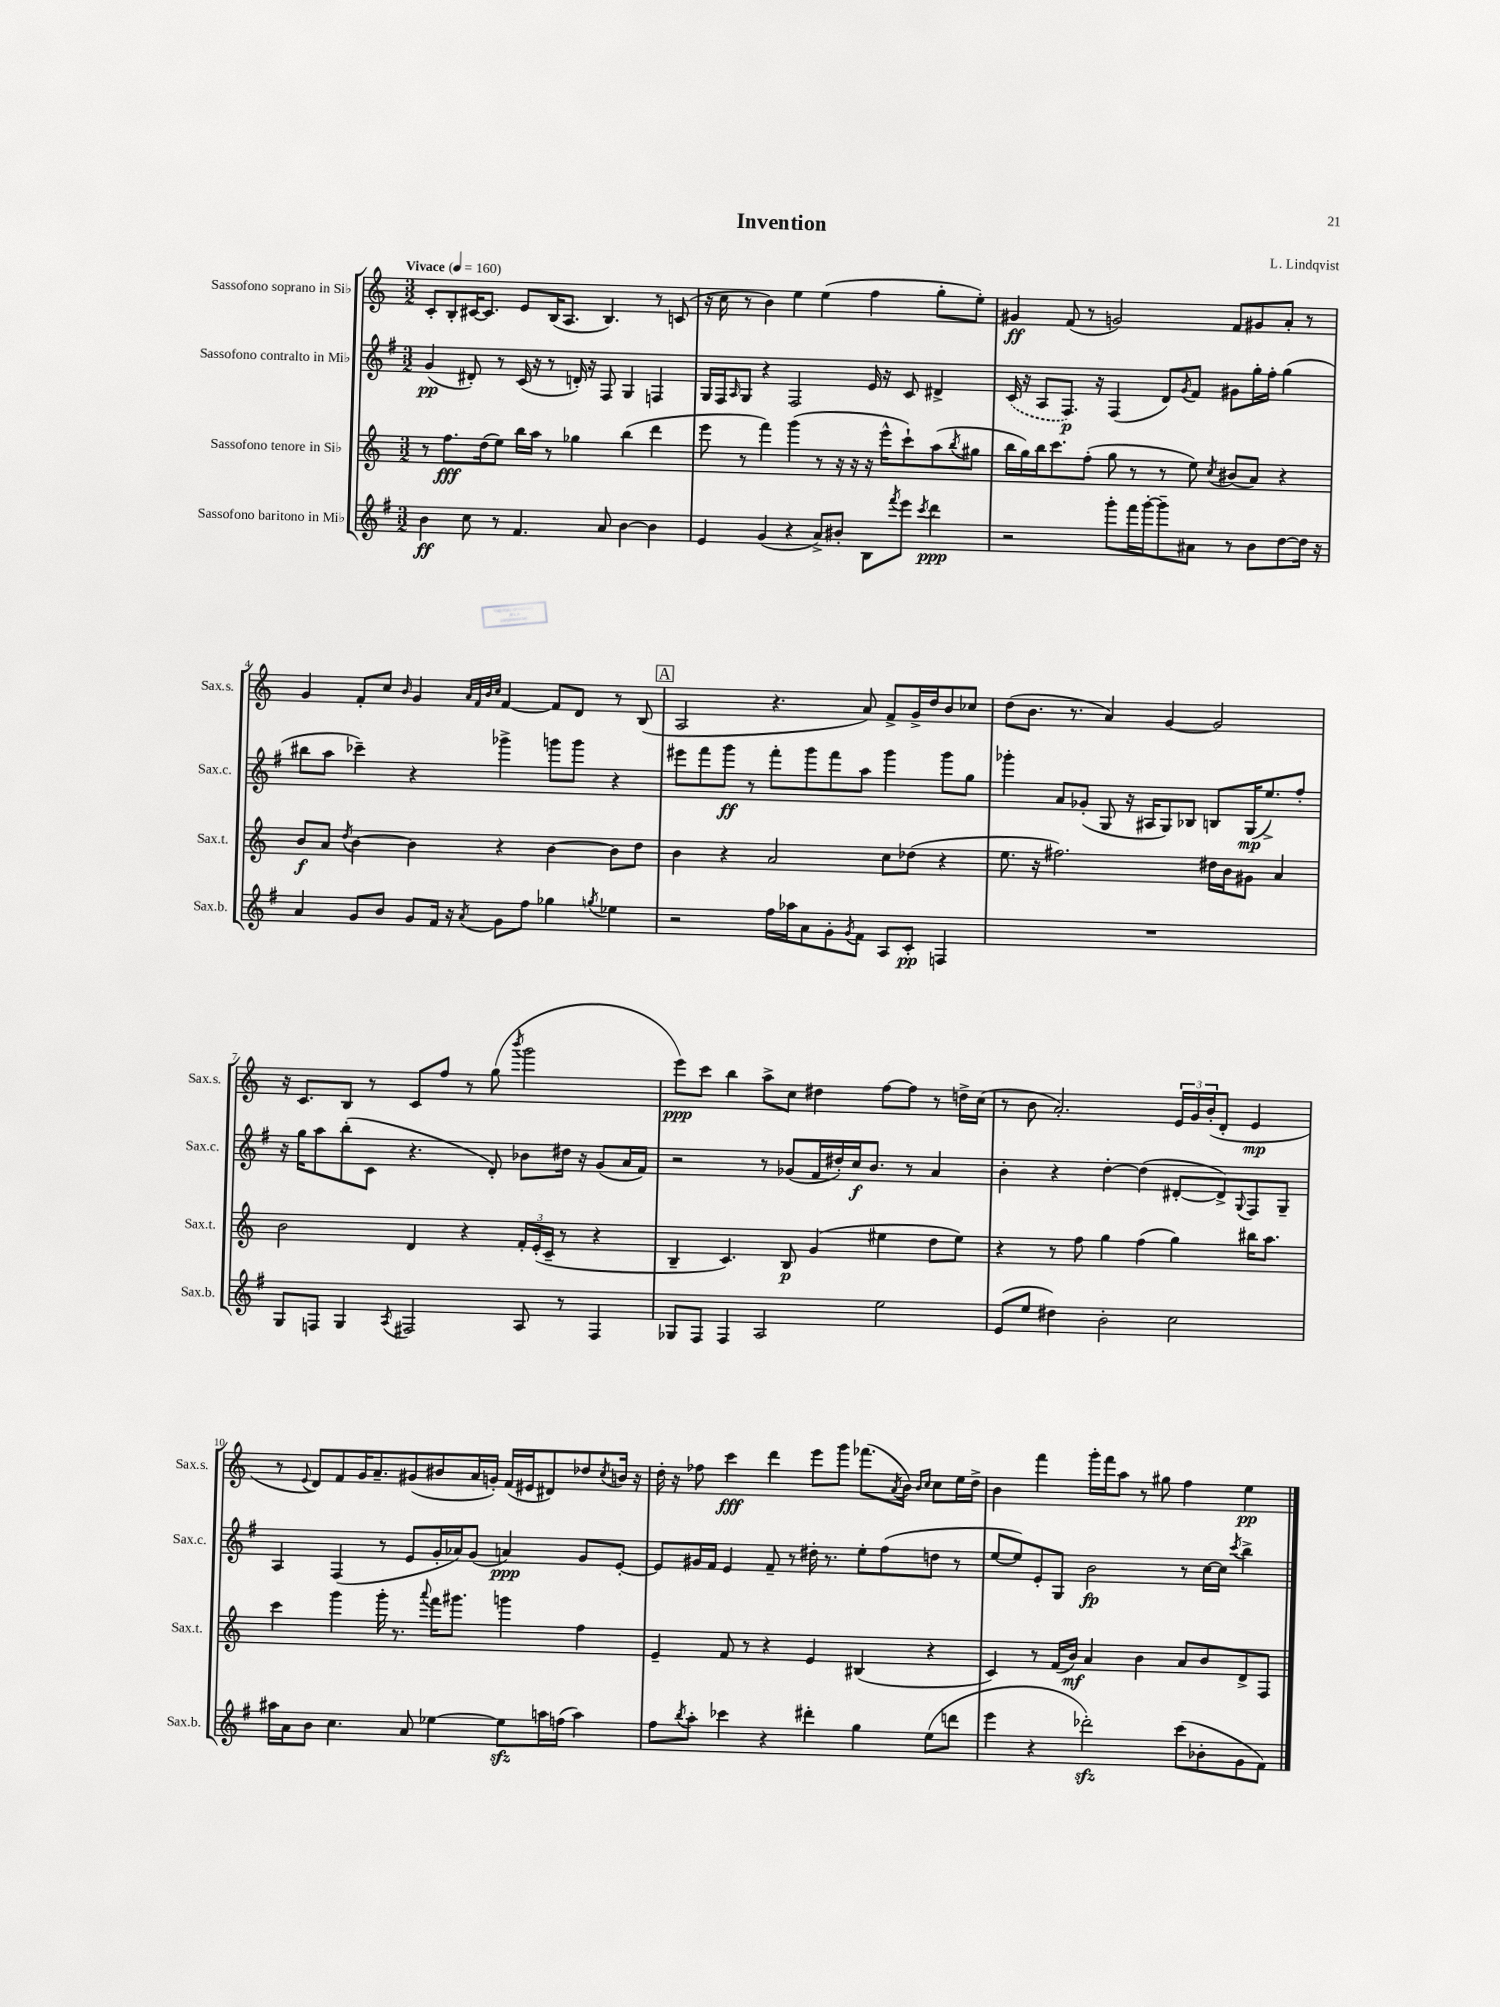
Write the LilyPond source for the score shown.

\header { title = "Invention" composer = "L. Lindqvist" }
<<
\new StaffGroup <<
\new Staff = "s0" \with { instrumentName = "Sassofono soprano in Sib" shortInstrumentName = "Sax.s." } {
    \clef treble \key c \major \numericTimeSignature \time 3/2 \tempo "Vivace" 4 = 160
    c'8-. b8-. cis'16~ cis'8. e'8 b16( a8. b4.) r8 c'8( |
    r16 c''16 r8 b'4) e''4 e''4( f''4 g''8-. e''8-.) |
    gis'4\ff f'8( r8 g'2) f'8 gis'8 a'8-. r8 |
    g'4 f'8-. c''8 \grace { b'16 } g'4 \grace { a'32 f'32 b'32 c''32 } f'4~ f'8 d'8 r8 b8( |
    \mark \markup { \box "A" } a2 r4. a'8) f'8-> g'16-> d''16 b'8 ces''8 |
    d''8( b'8. r8. a'4) g'4~ g'2 |
    r16 c'8. b8 r8 c'8 f''8 r8 g''8( \acciaccatura { b'''8 } g'''2 |
    e'''8\ppp) c'''8 b''4 a''8-> c''8 dis''4 f''8~ f''8 r8 d''16-> c''16( |
    r8 b'8 a'2.-.) \tuplet 3/2 { e'16 g'16 b'16-.( } d'8-. e'4\mp |
    r8 \appoggiatura { e'8 } d'8) f'8 g'16 a'8.-- gis'8( bis'8 a'16 g'16-.) f'16( eis'16 dis'8) des''8 \acciaccatura { c''8 } b'16 r16 |
    d''16-. r16 fes''8 c'''4\fff d'''4 e'''8 g'''8 fes'''8.( \acciaccatura { a'8 } b'16) \grace { b'16 c''16 } c''8 e''16 d''16-> |
    b'4 f'''4 g'''16-. f'''16 a''8 r8 gis''8 f''4 e''4\pp \bar "|." |
}
\new Staff = "s1" \with { instrumentName = "Sassofono contralto in Mib" shortInstrumentName = "Sax.c." } {
    \clef treble \key g \major \numericTimeSignature \time 3/2
    g'4\pp( dis'8-.) r8 c'16( r16 r8 d'16-.) r16 fis8 g4 f4 |
    g16 fis16 \grace { a16 } g8 r4 fis2 e'16 r16 c'8 dis'4-> |
    \once \slurDashed c'16( r16 a8 fis8.\p) r16 fis4( d'8) \acciaccatura { g'8 } fis'8 gis'8 g''16-. fis''16-. g''4( |
    bis''8 a''8 ces'''4--) r4 ges'''4-> g'''8 g'''8 r4 |
    \mark \markup { \box "A" } eis'''8 fis'''8 g'''8\ff r8 fis'''8-. g'''8 fis'''8 a''8 g'''4 g'''8 g''8 |
    ges'''4-. a'8 ges'8-.( g8 r16 ais16 g8) bes8 b8 g16\mp( e''8.->) fis''8-. |
    r16 g''16 a''8 b''8-.( c'8 r4. d'8-.) bes'8 dis''16 r16 g'8( a'16 fis'16) |
    r2 r8 ges'8( fis'16 dis''16-.) c''16\f b'8. r8 a'4 |
    b'4-. r4 d''4~-. d''4( dis'8~-. dis'8->) \appoggiatura { g8 } fis8 g8-- |
    a4 fis4( r8 e'8 g'16-. aes'16) g'8( a'4\ppp) g'8 e'8~-. |
    e'8 gis'16 fis'16 e'4 fis'8-- r8 dis''16-. r8. e''8-. fis''8( d''8 r8 |
    e''8~ e''8) e'8-. g8 b'2\fp r8 c''16~ c''16 \acciaccatura { c'''8 } b''4-> \bar "|." |
}
\new Staff = "s2" \with { instrumentName = "Sassofono tenore in Sib" shortInstrumentName = "Sax.t." } {
    \clef treble \key c \major \numericTimeSignature \time 3/2
    r8 f''8.\fff d''16( e''8) b''16 a''16 r8 ges''4 b''4( d'''4 |
    e'''8 r8 f'''4) g'''4( r8 r16 r16 r16 e'''16-^ c'''8-!) a''8( \acciaccatura { b''8 } gis''8 |
    b''16 g''16) b''16 c'''8. f''8-.( g''8 r8 r8 e''8) \acciaccatura { c''8 } bis'8( a'8) r4 |
    b'8\f a'8 \acciaccatura { d''8 } b'4~ b'4 r4 b'4~ b'8 d''8 |
    \mark \markup { \box "A" } b'4 r4 a'2 c''8 des''8( r4 |
    e''8. r16 fis''2.) dis''16 b'16 gis'8 a'4 |
    b'2 d'4 r4 \tuplet 3/2 { f'16-. e'16-.( c'16-- } r8 r4 |
    b4-- c'4.) b8\p g'4( eis''4 d''8 eis''8) |
    r4 r8 f''8 g''4 f''4( g''4) bis''16 a''8. |
    c'''4 g'''4 g'''16-. r8. \appoggiatura { a'''8 } f'''16 gis'''8. g'''4 f''4 |
    e'4-- f'8 r8 r4 e'4 bis4( r4 |
    c'4) r8 f'16( b'16\mf) a'4 b'4 a'8 b'8 d'8-> f8 \bar "|." |
}
\new Staff = "s3" \with { instrumentName = "Sassofono baritono in Mib" shortInstrumentName = "Sax.b." } {
    \clef treble \key g \major \numericTimeSignature \time 3/2
    b'4\ff c''8 r8 fis'4. a'8 b'4~ b'4 |
    e'4 g'4( r4 a'8->) bis'8-. b8 \acciaccatura { fis'''8 } e'''8 \acciaccatura { c'''8 } d'''4\ppp |
    r2 g'''8-. fis'''16 g'''16~-. g'''8-- ais'8 r8 b'8 d''8~ d''16 r16 |
    a'4 g'8 b'8 g'8 fis'16 r16 \acciaccatura { a'8 } g'8 fis''8 ges''4 \acciaccatura { g''8 } ees''4 |
    \mark \markup { \box "A" } r2 fis''16 aes''16 a'8 g'8-. \acciaccatura { g'8 } fis'8 a8 c'8-.\pp f4 |
    R1. |
    g8 f8 g4 \acciaccatura { a8 } fis2 a8 r8 fis4 |
    ges8 fis8 fis4 a2 e''2 |
    e'8( e''8 dis''4) b'2-. c''2 |
    ais''16 a'16 b'8 c''4. a'8 ees''4~ ees''8\sfz a''16 f''16( a''4) |
    fis''8 \acciaccatura { b''8 } a''8-. ces'''4 r4 dis'''4-. g''4 e''8( d'''8 |
    e'''4 r4 des'''2-.\sfz) c'''8( bes'8-. g'8 fis'8) \bar "|." |
}
>>
>>
